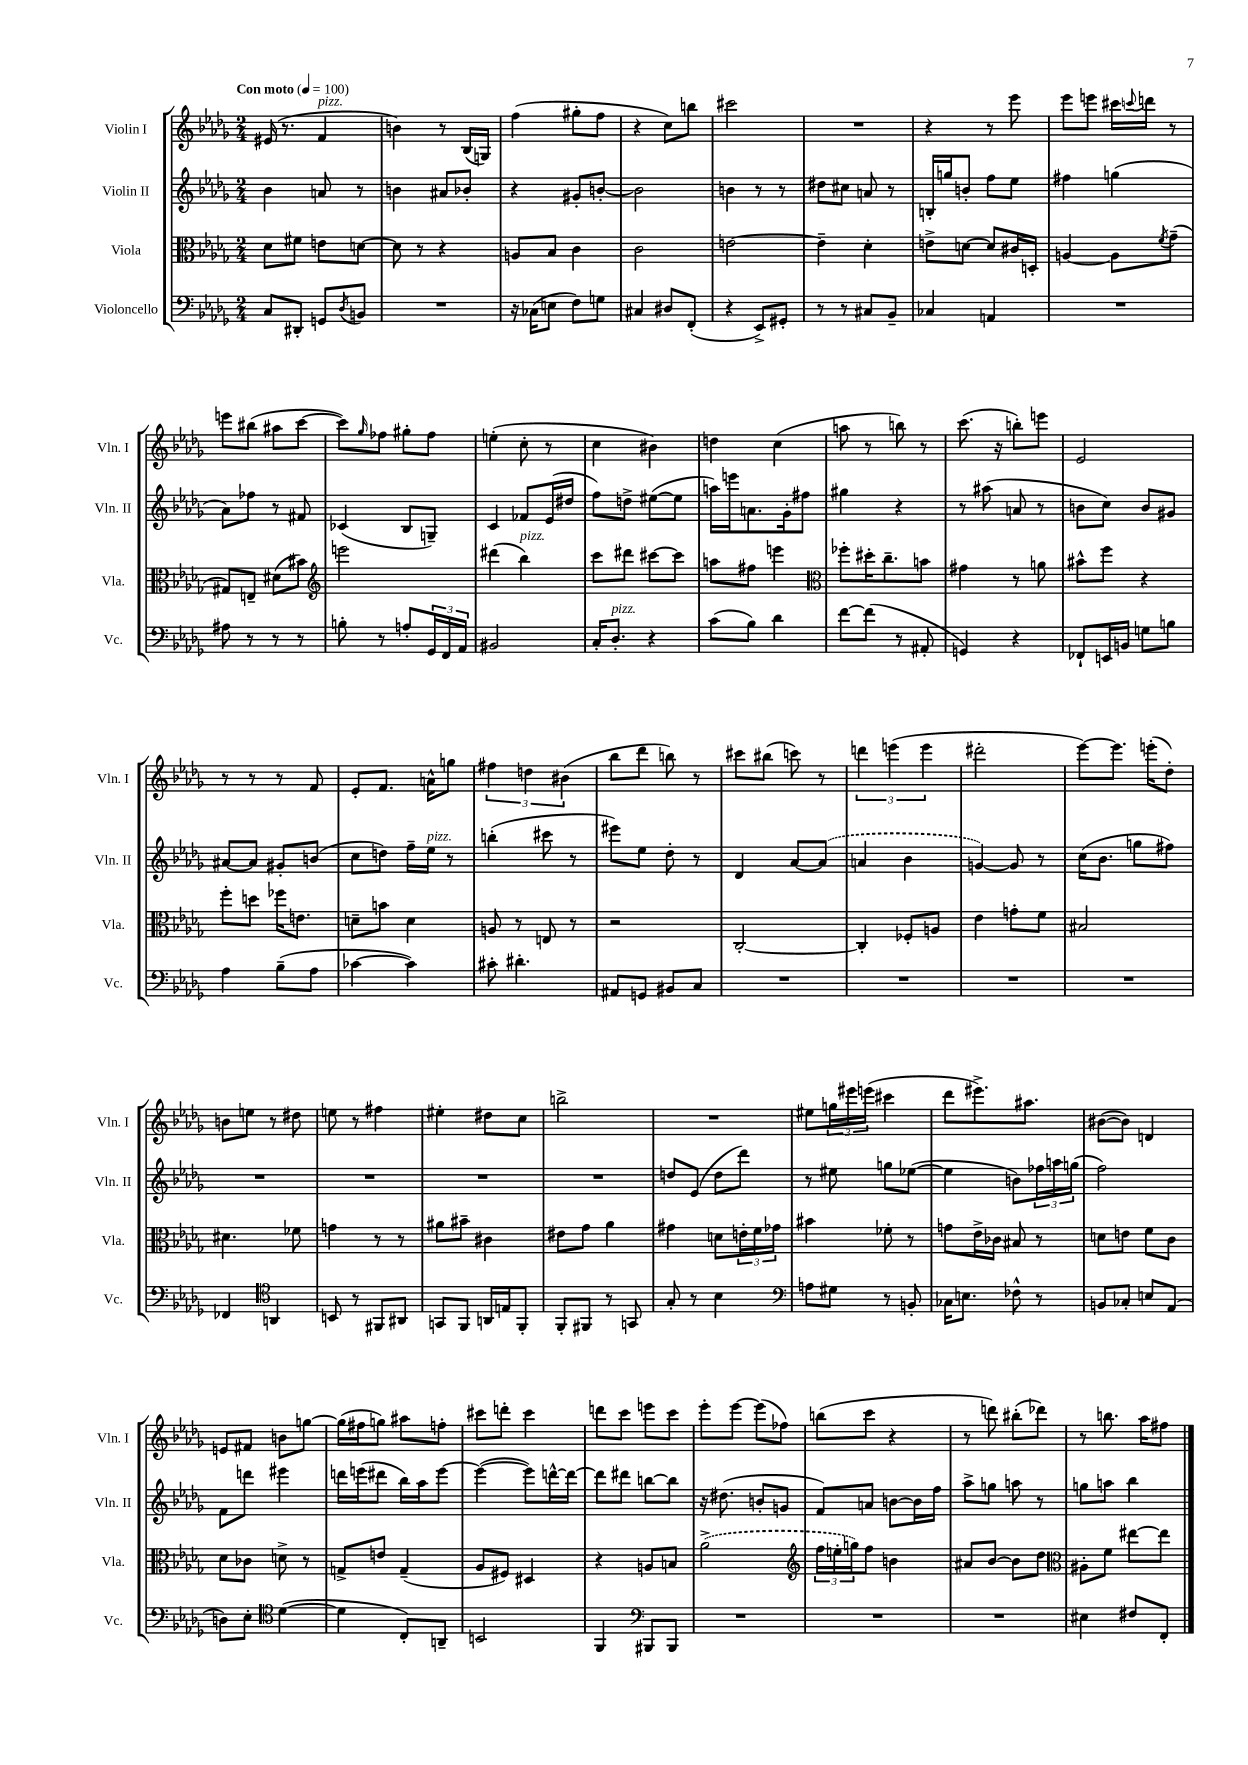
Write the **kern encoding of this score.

**kern	**kern	**kern	**kern
*staff4	*staff3	*staff2	*staff1
*clefF4	*clefC3	*clefG2	*clefG2
*k[b-e-a-d-g-]	*k[b-e-a-d-g-]	*k[b-e-a-d-g-]	*k[b-e-a-d-g-]
*M2/4	*M2/4	*M2/4	*M2/4
*MM100	*MM100	*MM100	*MM100
8C/L	8d-\L	4b-\	(16e#/
.	.	.	8.r
8DD#'/J	8f#\J	.	.
8GG/L	8e\L	8a/	4f/
8qD-/	.	.	.
8BB/J	[8d\J	8r	.
=	=	=	=
2r	8d\]	4b\	4b\)
.	8r	.	.
.	4r	8a#/L	8r
.	.	8b-'/J	(16B-/LL
.	.	.	16G/JJ)
=	=	=	=
16r	8A/L	4r	(4ff\
(16C-\LK	.	.	.
8E\J	8B-/J	.	.
8F\L)	4c\	8g#'/L	8gg#'\L
8G\J	.	[8b'/J	8ff\J
=	=	=	=
4C#/	2c\	2b\]	4r
8D#/L	.	.	8cc\L)
(8FF'/J	.	.	8bb\J
=	=	=	=
4r	[2e\	4b\	2ccc#\
8EE-^/L)	.	8r	.
8GG#'/J	.	8r	.
=	=	=	=
8r	4e~\]	8dd#\L	2r
8r	.	8cc#\J	.
8C#/L	4d-'\	8a/	.
8BB-~/J	.	8r	.
=	=	=	=
4C-/	8e^\L	16B'/LL	4r
.	.	16gg/J	.
.	[8d\J	8b'/J	.
4AA/	8d/]L	8ff\L	8r
.	16c#/L	8ee-\J	8eee-\
.	16D'/JJ	.	.
=	=	=	=
2r	[4A/	4ff#\	8eee-\L
.	.	.	8eee\J
.	8A\]L	(4gg\	16ccc#\LL
.	.	.	8qqccc/
.	.	.	16ddd\JJ
.	8qf/	.	.
.	(8g-~\J	.	8r
=	=	=	=
8A#\	8G#/L)	8a-\L)	8eee\L
8r	8E~/J	8ff-\J	(8bb#\J
8r	(8d#\L	8r	8aa#\L
8r	8b#\J)	8f#/	[8ccc\J
=	=	=	=
*	*clefG2	*	*
8B'\	2eee\	(4c-/	8ccc\]L)
.	.	.	16qqgg-/
8r	.	.	8ff-\J
8A'/L	.	8B-/L	8gg#'\L
24GG-/L	.	8G~/J)	8ff-\J
24FF/	.	.	.
24AA-/JJ	.	.	.
=	=	=	=
2BB#/	(4ddd#\	4c/	(4ee'\
.	4bb-\)	8f-/L	8cc'\
.	.	(16e-/L	8r
.	.	16dd#/JJ	.
=	=	=	=
16C'/LK	8ccc\L	8ff\L)	4cc\
8.D-'/J	.	.	.
.	8ddd#\J	8dd^\J	.
4r	[8ccc#\L	([8ee#\L	4b#\)
.	8ccc#\]J	8ee#\]J	.
=	=	=	=
(8c\L	8aa\L	16aa\LL)	4dd\
.	.	16eee\J	.
8B-\J)	8ff#\J	8.a\	.
4d-\	4eee\	.	(4cc\
.	.	16g-'\k	.
.	.	8ff#\J	.
=	=	=	=
*	*clefC3	*	*
[8f\L	8ff-'\L	4gg#\	8aa\
(8f\]J	16dd#'\K	.	8r
.	8.cc~\	.	.
8r	.	4r	8bb\)
8AA#'/	8b\J	.	8r
=	=	=	=
4GG/)	4g#\	8r	(8.ccc\
.	.	(8aa#\	.
.	.	.	16r
4r	8r	8a/	8bb'\L)
.	8a\	8r	8eee\J
=	=	=	=
8FF-`/L	8b#^^\L	8b\L	2e-/
16EE/L	8ff\J	8cc\J)	.
16BB/JJ	.	.	.
8G\L	4r	8b/L	.
8B\J	.	8g#/J	.
=	=	=	=
4A-\	8ff'\L	[8a#/L	8r
.	8dd\J	8a#/]J	8r
(8B-~\L	16ff-\LK	8g#'/L	8r
.	8.e\J	.	.
8A-\J	.	(8b/J	8f/
=	=	=	=
[4c-\	8d~\L	8cc\L	8e-'/L
.	8b\J	8dd\J)	8.f/J
4c-\])	4d\	16ff~\LL	.
.	.	16ee-\JJ	16a^^\LK
.	.	8r	8gg\J
=	=	=	=
8c#'\	8A/	(4bb'\	6ff#\
4.d#'\	8r	.	.
.	.	.	6dd\
.	8E/	8ccc#\	.
.	.	.	(6b#\
.	8r	8r	.
=	=	=	=
8AA#/L	2r	8eee#\L)	8bb-\L
8GG/J	.	8ee-\J	8ddd-\J
8BB#/L	.	8dd-'\	8bb\)
8C/J	.	8r	8r
=	=	=	=
2r	[2C'/	4d-/	8ccc#\L
.	.	.	(8bb#\J
.	.	[8a-/L	8ccc\)
.	.	(8a-/]J	8r
=	=	=	=
2r	4C'/]	4a/	6ddd\
.	.	.	(6eee\
.	8F-'/L	4b-\	.
.	.	.	6eee\
.	8A/J	.	.
=	=	=	=
2r	4e-\	[4g/)	2ddd#'\
.	8g'\L	8g/]	.
.	8f\J	8r	.
=	=	=	=
2r	2B#/	(16cc\LK	[8eee-\L)
.	.	8.b-\J	.
.	.	.	8.eee-\]J
.	.	8gg\L	.
.	.	.	(16eee'\LK
.	.	8ff#\J)	8dd-'\J)
=	=	=	=
4FF-/	4.d#\	2r	8b\L
.	.	.	8ee\J
*clefC4	*	*	*
4AA/	.	.	8r
.	8f-\	.	8dd#\
=	=	=	=
8BB/	4g\	2r	8ee\
8r	.	.	8r
8FF#/L	8r	.	4ff#\
8AA#/J	8r	.	.
=	=	=	=
8GG/L	8a#\L	2r	4ee#'\
8FF/J	8b#~\J	.	.
16AA/LL	4c#\	.	8dd#\L
16E/J	.	.	.
8FF'/J	.	.	8cc\J
=	=	=	=
8FF'/L	8e#\L	2r	2bb^\
8FF#/J	8g-\J	.	.
8r	4a-\	.	.
8GG/	.	.	.
=	=	=	=
8G-'/	4g#\	8dd/L	2r
8r	.	(8e-/J	.
4B-\	8d\L	8dd\L	.
.	24e'\L	8ddd-\J)	.
.	24f\	.	.
.	24g-\JJ	.	.
=	=	=	=
*clefF4	*	*	*
8A\L	4b#\	8r	8ee#\L
8G#\J	.	8ee#\	24gg\L
.	.	.	24eee#\
.	.	.	(24eee\JJ
8r	8f-'\	8gg\L	4ccc#\
8BB'/	8r	([8ee-\J	.
=	=	=	=
16C-\LK	8g\L	4ee-\]	8ddd-\L
8.E\J	.	.	.
.	16e-^\L	.	8.eee#^\)
.	16c-\JJ	.	.
8F-^^\	8B#/	8b\L)	.
.	.	.	8.aa#\J
8r	8r	24ff-\L	.
.	.	24aa\	.
.	.	(24gg\JJ	.
=	=	=	=
8BB/L	8d\L	2ff\)	([8b#\L
8C-'/J	8e\J	.	8b#\]J)
8E/L	8f\L	.	4d/
(8AA-/J	8c\J	.	.
=	=	=	=
8D\L)	8d-\L	8f\L	8e/L
8E-'\J	8c-\J	8ddd\J	8f#/J
*clefC4	*	*	*
([4d-\	8d^\	4eee#\	8b\L
.	8r	.	[8gg\J
=	=	=	=
4d-\]	8G^/L	16ddd\LL	(16gg\]LL
.	.	(16eee\J	16ff#\J
.	8e/J	8ddd#\J	8gg\J)
8C'/L)	(4G~/	16bb-\LL)	8aa#\L
.	.	16aa-\J	.
8AA~/J	.	[8eee\J	8ff'\J
=	=	=	=
2BB/	8A-/L	(4eee\_	8ccc#\L
.	8F#/J)	.	8ddd'\J
.	4D#/	8eee\]L)	4ccc#\
.	.	[16ddd^^\L	.
.	.	16ddd\_JJ	.
=	=	=	=
4FF/	4r	8ddd\]L	8ddd\L
.	.	8ddd#\J	8ccc\J
*clefF4	*	*	*
8BBB#/L	8A/L	[8bb\L	8eee\L
8BBB#/J	8B/J	8bb\]J	8ccc\J
=	=	=	=
2r	(2a-^\	16r	8eee-'\L
.	.	(8.dd#\	.
.	.	.	[8eee-\J
.	.	8b'/L	(8eee-\]L
.	.	8g/J	8ff-\J)
=	=	=	=
*	*clefG2	*	*
2r	24ff\LL	8f/L)	(8bb\L
.	24ee'\	.	.
.	24gg\J)	.	.
.	8ff\J	8a/J	8ccc\J
.	4b\	[8b\L	4r
.	.	16b\]L	.
.	.	16ff\JJ	.
=	=	=	=
2r	8a#/L	8aa-^\L	8r
.	[8b-/J	8gg\J	8ddd\)
.	8b-\]L	8aa\	(8bb#'\L
.	8dd-\J	8r	8ddd-\J)
=	=	=	=
*	*clefC3	*	*
4E#\	8A#'\L	8gg\L	8r
.	8f\J	8aa\J	8.bb\
8F#/L	[8ee#\L	4bb-\	.
.	.	.	16aa-\LK
8FF'/J	8ee#\]J	.	8ff#\J
==	==	==	==
*-	*-	*-	*-
